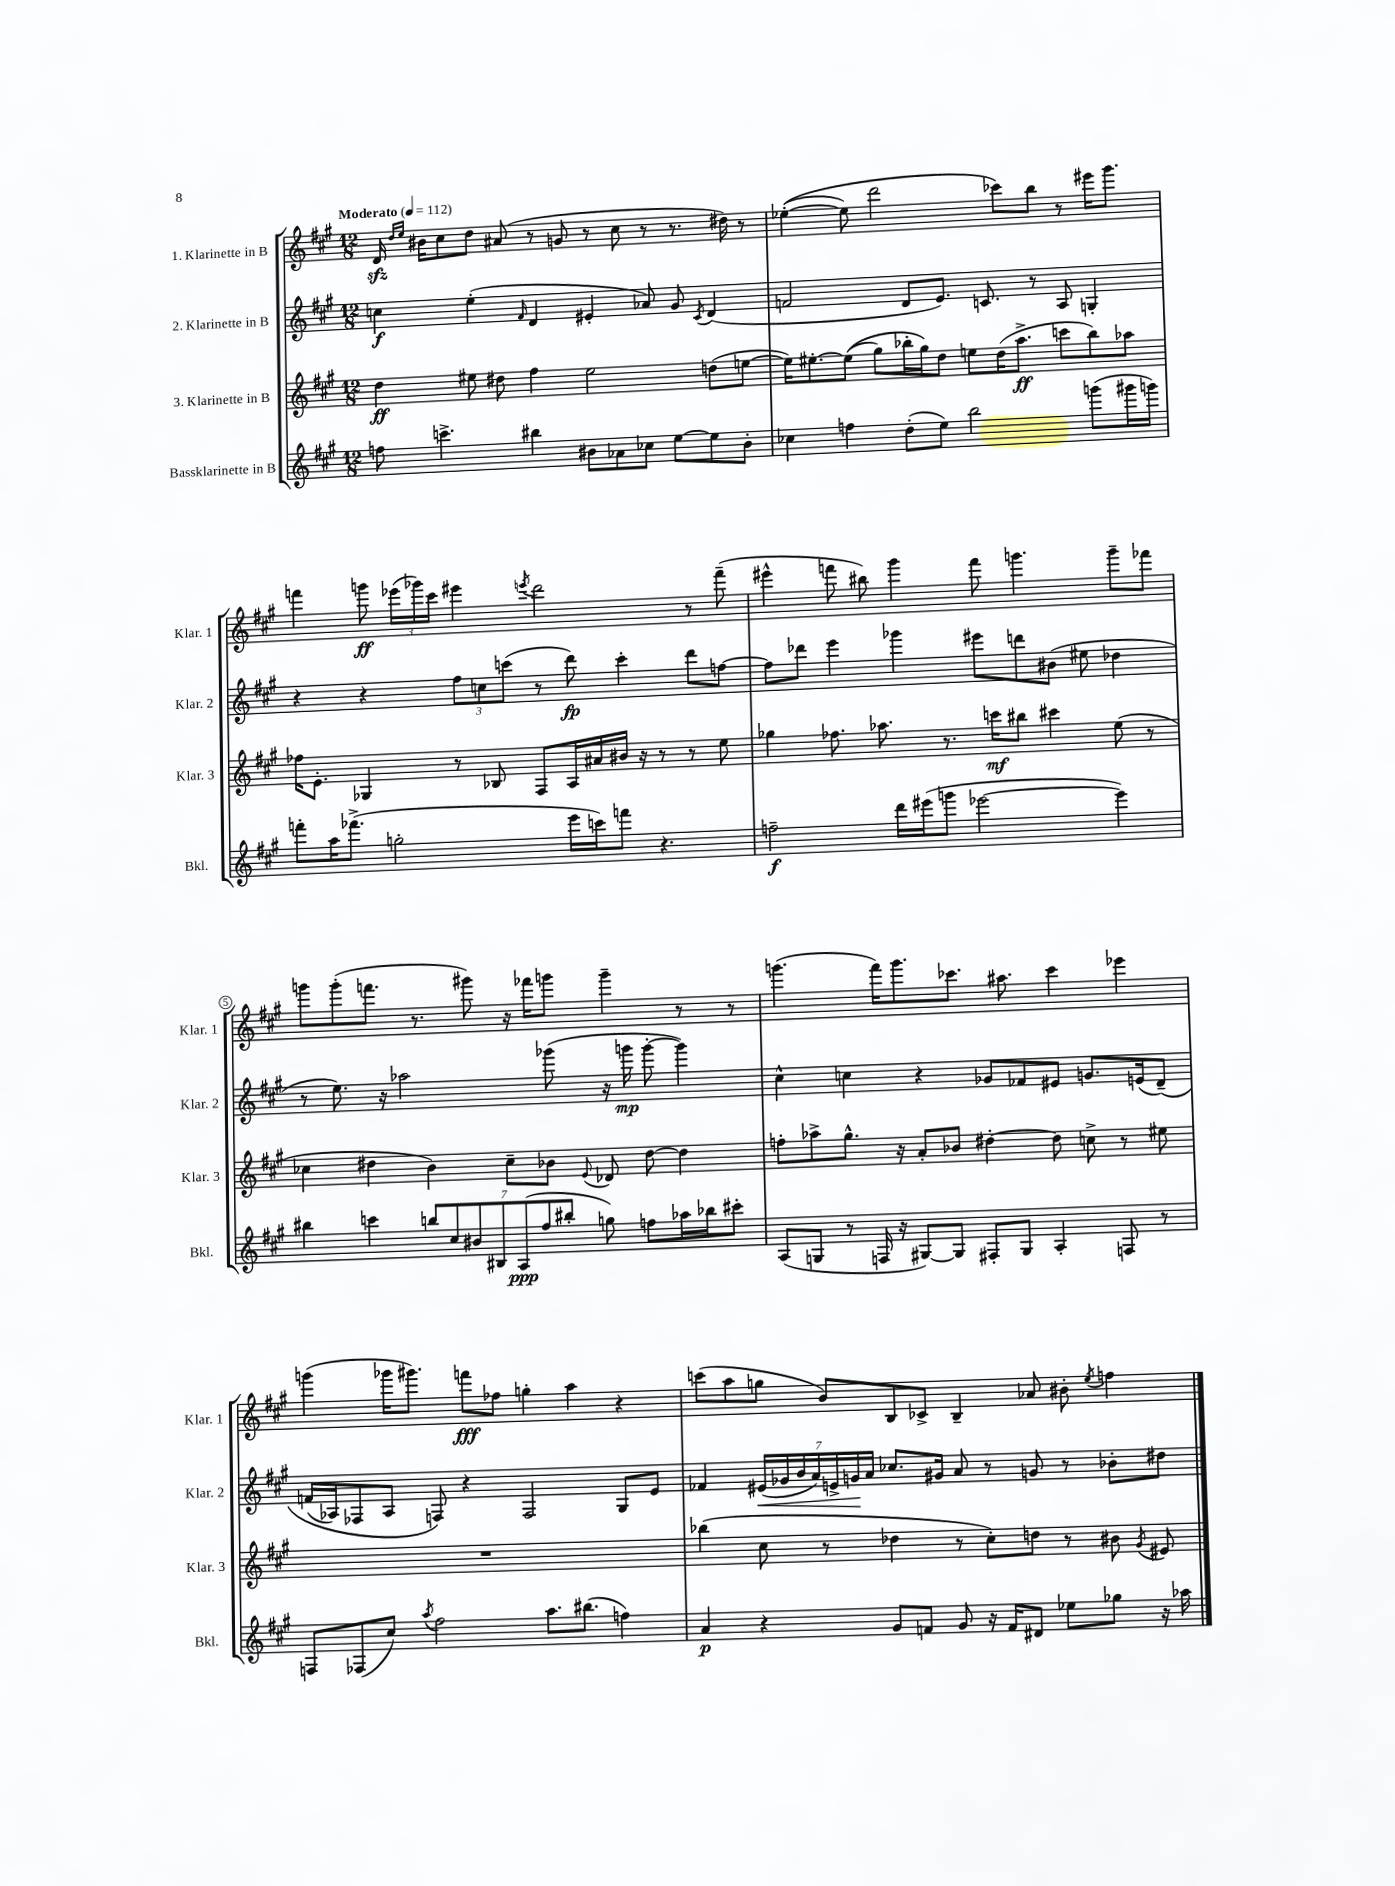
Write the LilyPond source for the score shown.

<<
\new StaffGroup <<
\new Staff = "s0" \with { instrumentName = "1. Klarinette in B" shortInstrumentName = "Klar. 1" } {
    \clef treble \key a \major \numericTimeSignature \time 12/8 \tempo "Moderato" 4 = 112
    \autoBeamOff d'16\sfz \grace { d''16[ e''16] } bis'16[ cis''8 d''8] ais'8( r8 g'8 r8 cis''8 r8 r8. dis''16) r8 |
    ees''4~-.(\( ees''8) d'''2 ces'''8[\) b''8] r8 eis'''16[ gis'''8.] |
    f'''4 g'''8\ff \tuplet 3/2 { ees'''16[( ges'''16) cis'''16] } eis'''4 \acciaccatura { e'''8 } d'''2 r8 f'''8--( |
    eis'''4-^ f'''8 bis''8) gis'''4 f'''8 g'''4. g'''8[-- fes'''8] |
    g'''8[ g'''8-.( f'''8.] r8. gis'''8) r16 fes'''16[ g'''8] g'''4-- r8 r8 |
    g'''4.( fis'''16[) g'''8. ces'''8.] ais''8. ces'''4 ees'''4 |
    g'''4( ges'''16[ gis'''8.]) f'''8[\fff fes''8] g''4-. a''4 r4 |
    c'''8[( a''8 g''8] b'8[) b8 ces'8]-> b4-- aes'8 bis'8-. \acciaccatura { e''8 } f''4 \bar "|." |
}
\new Staff = "s1" \with { instrumentName = "2. Klarinette in B" shortInstrumentName = "Klar. 2" } {
    \clef treble \key a \major \numericTimeSignature \time 12/8
    \autoBeamOff c''4\f e''4-.( \grace { fis'16 } d'4 eis'4-. aes'8) gis'8 \acciaccatura { cis'8 } d'4( |
    f'2 d'8[ e'8.]) c'8. r8 a8 g4-. |
    r4 r4 \tuplet 3/2 { fis''8[ c''8 c'''8]( } r8 d'''8\fp) c'''4-. d'''8[ f''8]~ |
    f''8[ des'''8] e'''4 ges'''4 eis'''8[ d'''8 bis'8]( eis''8 des''4 |
    r8 e''8.) r16 aes''2 ges'''8( r16 g'''16\mp g'''8~-. g'''4) |
    cis''4-^ c''4 r4 ges'8[ fes'8 eis'8] g'8.[ e'16( d'8]--)\( |
    f'16[( aes16) fes8 aes8] f8\) r4 f2 gis8[ e'8] |
    fes'4 \tuplet 7/4 { eis'16[\<( ges'16 b'16 a'16) e'16-> g'16\! a'16] } ces''8.[ gis'16] a'8 r8 g'8 r8 bes'8[-. dis''8] \bar "|." |
}
\new Staff = "s2" \with { instrumentName = "3. Klarinette in B" shortInstrumentName = "Klar. 3" } {
    \clef treble \key a \major \numericTimeSignature \time 12/8
    \autoBeamOff d''4\ff eis''8 dis''8 fis''4 eis''2 d''8[( e''8]~ |
    e''16[) eis''8.~-. eis''8](\( gis''8[) bes''16-. gis''16\) d''8] e''8[ d''16( a''8.]->\ff c'''8[ bes''8) aes''8] |
    fes''16[ e'8.]-. ges4 r8 bes8 fis8[ a16 ais'16 bis'16] r16 r8 r8 e''8 |
    ges''4 fes''8. aes''8. r8. c'''16[\mf bis''8] cis'''4 e''8( r8 |
    ces''4 dis''4 b'4) ces''8[-- bes'8] \appoggiatura { e'8 } des'8 dis''8~ dis''4 |
    f''8[-. aes''8-> gis''8.]-^ r16 a'8[-. bes'8] dis''4~-. dis''8 c''8-> r8 eis''8 |
    R1. |
    bes''4( cis''8 r8 des''4 r8 cis''8[-.) d''8] r8 bis'8 \acciaccatura { gis'8 } eis'8 \bar "|." |
}
\new Staff = "s3" \with { instrumentName = "Bassklarinette in B" shortInstrumentName = "Bkl." } {
    \clef treble \key a \major \numericTimeSignature \time 12/8
    \autoBeamOff f''8 c'''4.-> bis''4 bis'8[ aes'8 ces''8] e''8[~ e''8 bis'8]-. |
    ces''4 f''4 d''8[-.( e''8]) b''2 g'''8[( gis'''16 g'''16]) |
    f'''8[-. a''16 fes'''8.]->( g''2-. e'''16[ c'''16) f'''8] r4. |
    f''2--\f d'''16[ eis'''16( g'''8] ees'''2~ ees'''4) |
    bis''4 c'''4 \tuplet 7/4 { b''8[ cis''8 bis'8 bis8 a8\ppp( fis''8 bis''8]-. } g''8) f''8[ aes''16 bes''16 cis'''8]-. |
    a8[( g8] r8 f16 r16 gis8[~) gis8] fis8[-. gis8] a4-. f8 r8 |
    f8[ fes8( cis''8]) \acciaccatura { a''8 } fis''2 a''8.[ bis''8.]( f''4) |
    a'4\p r4 gis'8[ f'8] gis'8 r16 f'16[ dis'8] ees''8[ ges''8] r16 aes''16 \bar "|." |
}
>>
>>
\layout { \context { \Score \override BarNumber.break-visibility = ##(#f #t #t) barNumberVisibility = #(every-nth-bar-number-visible 5) \override BarNumber.stencil = #(make-stencil-circler 0.1 0.3 ly:text-interface::print) } }
